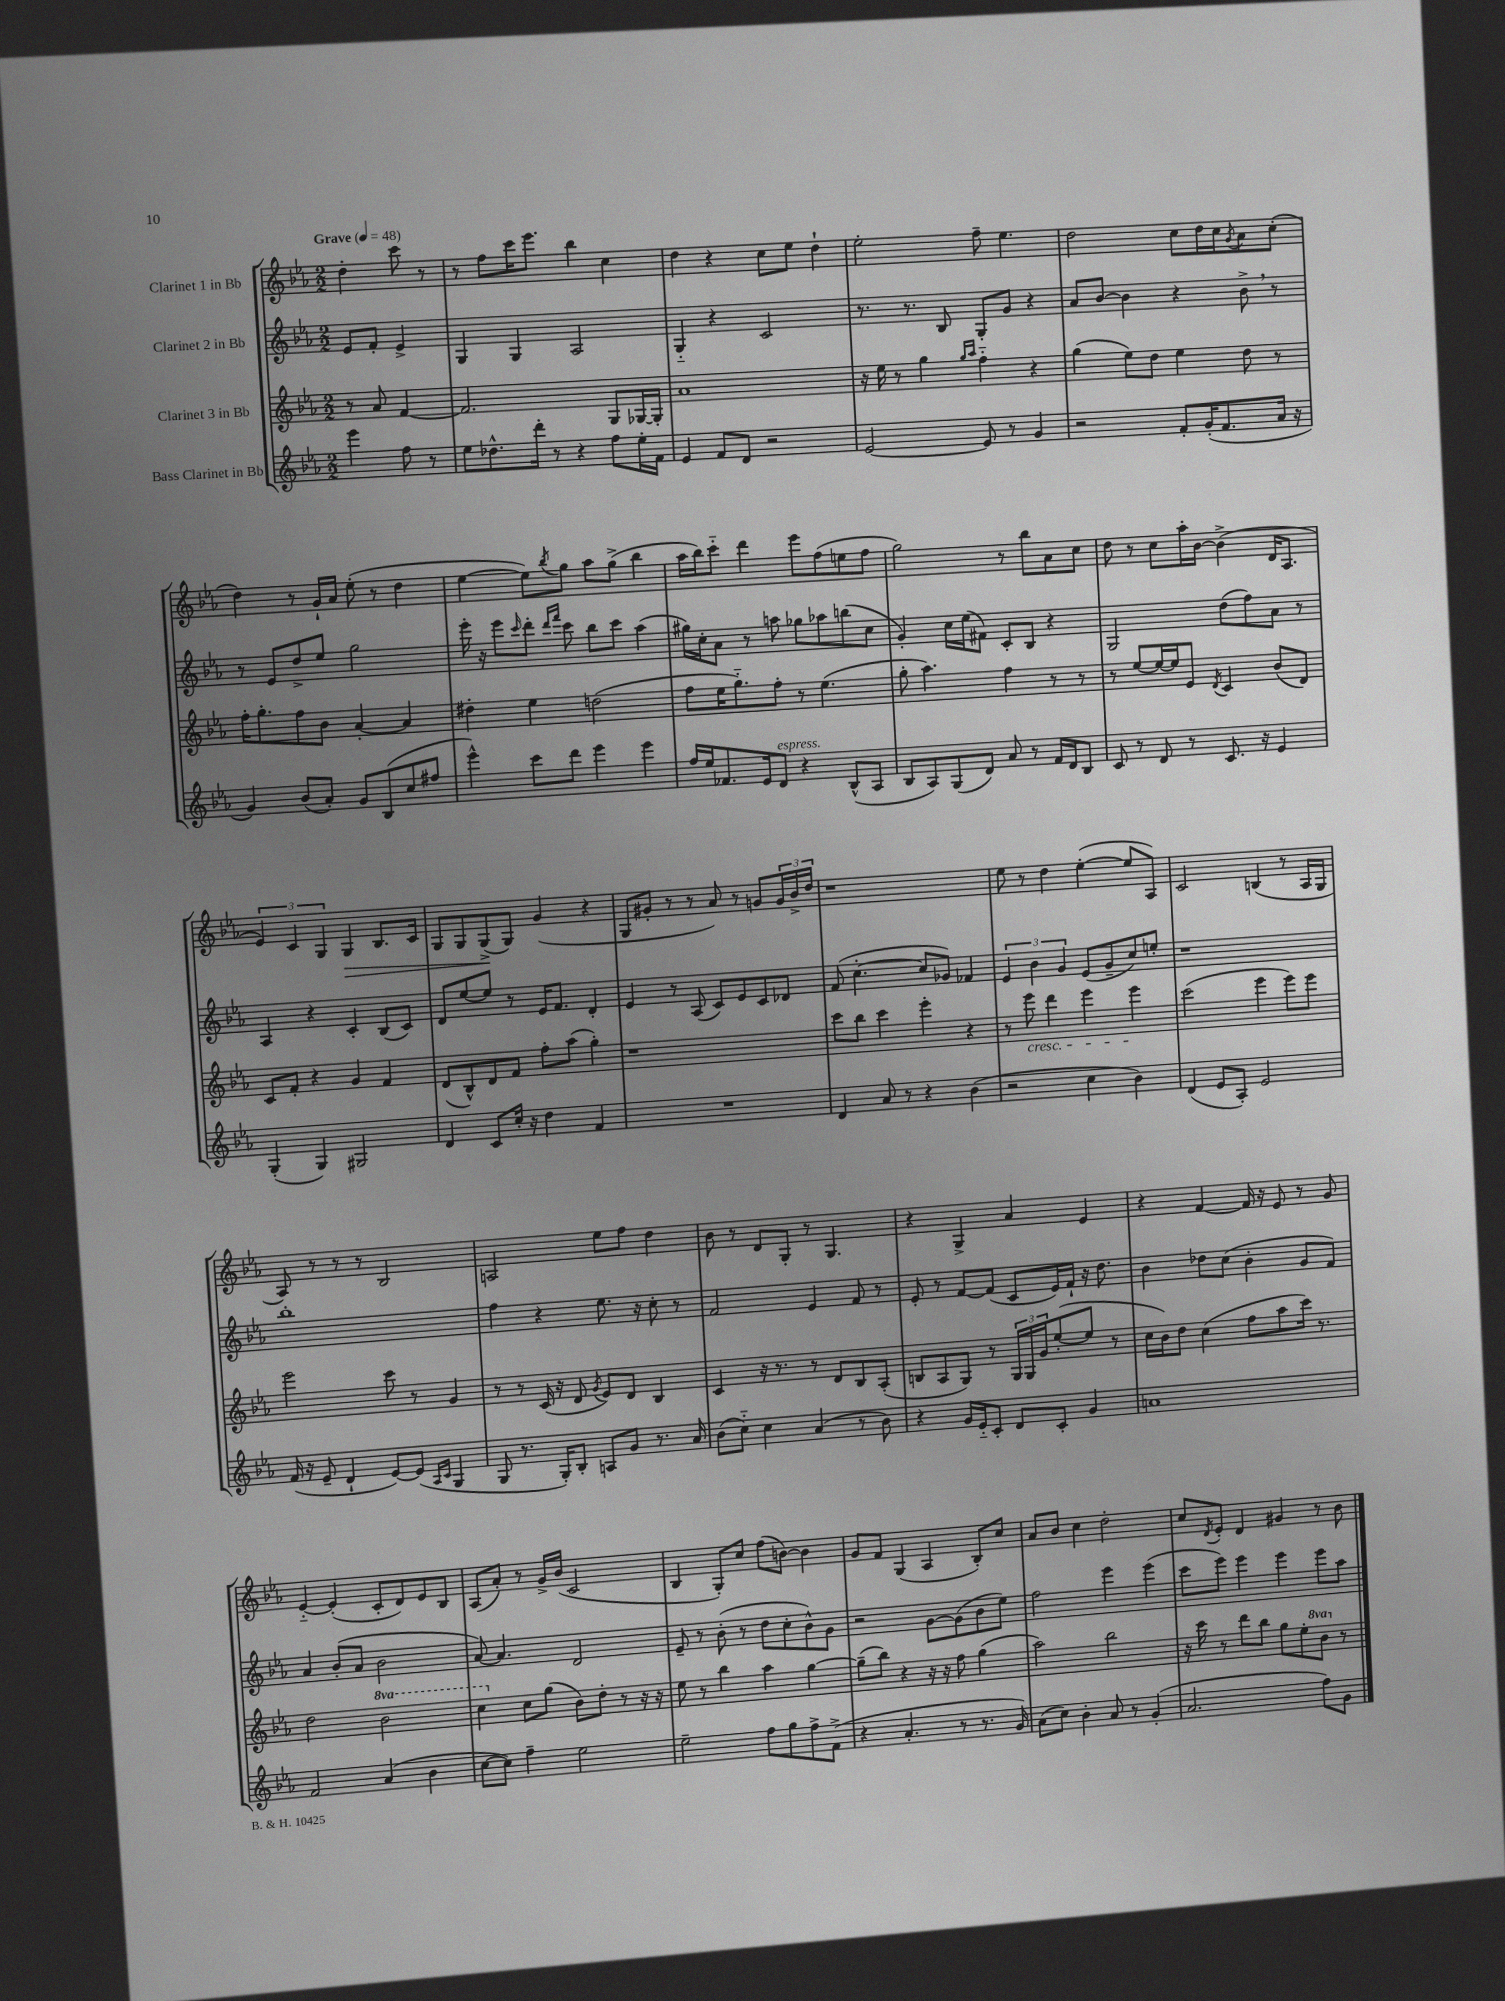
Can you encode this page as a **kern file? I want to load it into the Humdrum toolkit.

**kern	**kern	**kern	**kern	**dynam
*part4	*part3	*part2	*part1	*part1
*staff4	*staff3	*staff2	*staff1	*staff1
*I"Bass Clarinet in Bb	*I"Clarinet 3 in Bb	*I"Clarinet 2 in Bb	*I"Clarinet 1 in Bb	*
*clefG2	*clefG2	*clefG2	*clefG2	*
*k[b-e-a-]	*k[b-e-a-]	*k[b-e-a-]	*k[b-e-a-]	*
*M2/2	*M2/2	*M2/2	*M2/2	*
*MM48	*MM48	*MM48	*MM48	*
=	=	=	=	=
!	!	!	!LO:TX:a:B:t=Grave	!
4eee-\	8r	8e-/L	4dd'\	.
.	8a-/	8f'/J	.	.
8ff\	[4f/	4e-^/	8ccc\	.
8r	.	.	8r	.
=1	=1	=1	=1	=1
8ee-\L	2.f/]	4G/	8r	.
8.dd-X^^\	.	.	8ff\L	.
.	.	4G/	16ccc\K	.
16ddd'\Jk	.	.	8.eee-\J	.
8r	.	.	.	.
4r	.	2A-/	4bb-\	.
8ff\L	8G/L	.	4cc\	.
16ee-'\L	[16G-X/L	.	.	.
16f\JJ	16G-'/JJ]	.	.	.
=2	=2	=2	=2	=2
4e-/	1a-	4G/	4dd\	.
8f/L	.	4r	4r	.
8d/J	.	.	.	.
2r	.	2c/	8cc\L	.
.	.	.	8ee-\J	.
.	.	.	4dd`\	.
=3	=3	=3	=3	=3
[2e-/	16r	8.r	2ee-'\	.
.	16ee-\	.	.	.
.	8r	.	.	.
.	.	8.r	.	.
.	4gg\	.	.	.
.	.	8B-/	.	.
.	16qqgg/LL	.	.	.
.	16qqaa-/JJ	.	.	.
8e-/]	4ff\	8G'/L	8ff~\	.
8r	.	8g/J	4.ee-\	.
4g/	4r	4r	.	.
=4	=4	=4	=4	=4
2r	(4gg\	8a-/L	2dd\	.
.	.	[8b-/J	.	.
.	8ee-\L)	4b-\]	.	.
.	8dd\J	.	.	.
8f'/L	4ee-\	4r	8cc\L	.
(16g'/K	.	.	16dd\L	.
8.f/	.	.	16cc\J	.
.	.	.	8qg/	.
.	8dd\	8b-^,\	8a-\	.
16a-/Jk	8r	8r	(8cc'\J	.
16r	.	.	.	.
!!LO:LB:g=z
=5	=5	=5	=5	=5
4g/)	16ff'\KL	8r	4dd\)	.
.	8.gg'\	.	.	.
.	.	8e-/L	.	.
(8b-/L	8ff\	8dd^/	8r	.
8a-'/J)	8b-\J	8ee-/J	16g`/LL	.
.	.	.	16a-/JJ	.
8g/L	[4a-'/	2gg\	(8ee-'\	.
(8B-/	.	.	8r	.
8cc/	4a-/]	.	4dd\	.
8ff#X/J	.	.	.	.
=6	=6	=6	=6	=6
4eee-^^\)	4dd#X'\	16eee-'\	[4ee-\	.
.	.	16r	.	.
.	.	8eee-\L	.	.
.	.	16qqccc/	.	.
8ccc\L	4ee-\	8ddd'\J	8ee-\L])	.
.	.	16qqddd/LL	.	.
.	.	16qqfff/JJ	8qbb-/	.
8ddd\J	.	8ccc\	8gg\J	.
4eee-\	(2ddn\	8bb-\L	8aa-\L	.
.	.	8ccc\J	(8gg^\J	.
4eee-\	.	(4aa-\	4bb-\	.
=7	=7	=7	=7	=7
16ff/LL	8ff\L	16gg#X\LL)	16aa-\LL	.
16ee-/J	.	16cc'\J	16bb-\J)	.
8.f-X/	16ee-\K	8a-\J	8ccc\J	.
.	8.gg\)	.	.	.
.	.	8r	4ddd\	.
16e-/k	.	.	.	.
!LO:TX:a:i:t=espress.	!	!	!	!
8d/J	8ff'\J	8aan\	.	.
4r	8r	8gg-X\L	8eee-\L	.
.	(4.ee-\	8aa-X\	(8ff\	.
(8B-^^/L	.	(8bbn\	8een\	.
8A-/J	.	8cc\J	8ff\J	.
=8	=8	=8	=8	=8
8B-/L	8gg'\	4g'/)	2gg\)	.
8A-/)	4.aa-\)	.	.	.
(8G/	.	16cc\LL	.	.
.	.	(16ee-\J	.	.
8d/J)	.	8f#X\J)	.	.
8a-/	4ff\	8c'/L	8r	.
8r	.	8B-/J	8bb-\L	.
16f/LL	8r	4r	8a-\	.
16d/J	.	.	.	.
8B-/J	8r	.	8cc\J	.
=9	=9	=9	=9	=9
8c/	8r	2G/	8dd\	.
8r	[8ee-/L	.	8r	.
8d/	16ee-/L_	.	8cc\L	.
.	16ee-/J]	.	.	.
8r	8e-/J	.	16aa-'\L	.
.	.	.	[16b-\JJ	.
.	8qd/	.	.	.
8.c/	4c/	(8dd\L	(4b-^\]	.
.	.	8ff\)	.	.
16r	.	.	.	.
4e-/	(8b-/L	8a-\J	16d/KL	.
.	.	.	8.A-/J	.
.	8d/J)	8r	.	.
!!LO:LB:g=z
=10	=10	=10	=10	=10
(4G'/	8c/L	4A-/	6e-/)	.
.	8f'/J	.	.	.
.	.	.	6c/	.
4G/)	4r	4r	.	.
.	.	.	6G/	.
!	!	!	!	!LO:HP:b
2G#X/	4g/	4c'/	4G/	>
.	4f/	(8B-/L	8.B-/L	.
.	.	8c/J)	.	.
.	.	.	16c/Jk	.
=11	=11	=11	=11	=11
4d/	(8d/L	8d/L	8G/L	.
.	8B-^^/)	[8ee-/	8G/	.
8c/L	8d/	8ee-/J]	(8G^/	.
16cc'/Jk	8f/J	8r	8G/J)	]
16r	.	.	.	.
4dd\	8ff'\L	16e-/KL	(4g/	.
.	.	8.f/J	.	.
.	(8aa-\J	.	.	.
4f/	4gg'\)	4d'/	4r	.
=12	=12	=12	=12	=12
1r	1r	4e-/	8G/L	.
.	.	.	8g#X'/J	.
.	.	8r	8r	.
.	.	(8A-/	8r	.
.	.	8c/L)	8a-/)	.
.	.	8e-/	8r	.
.	.	8c/	8gn/L	.
.	.	8d-X/J	24g/L	.
.	.	.	24b-^/	.
.	.	.	24dd/JJ	.
=13	=13	=13	=13	=13
4d/	8ccc\L	(8f/	1r	.
.	8bb-\J	[4.cc'\	.	.
8a-/	4ccc\	.	.	.
8r	.	.	.	.
4r	4eee-'\	8cc/L]	.	.
.	.	8g-X/J)	.	.
(4b-\	4r	4f-X/	.	.
=14	=14	=14	=14	=14
2r	8r	6e-/	8ee-\	.
!	!LO:TX:b:i:t=cresc.	!	!	!
.	8eee-\	.	8r	.
.	.	6b-\	.	.
.	4ddd\	.	4dd\	.
.	.	6g/	.	.
4cc\	4eee-\	(8e-/L	([4ee-'\	.
.	.	8g~/	.	.
4b-\)	4eee-\	8cc/)	8ee-/L]	.
.	.	8een'/J	8A-/J)	.
=15	=15	=15	=15	=15
(4d/	(2ccc\	1r	2c/	.
8e-/L	.	.	.	.
8A-'/J)	.	.	.	.
2e-/	4eee-\	.	(4Bn/	.
.	8eee-\L)	.	8r	.
.	8eee-\J	.	16A-/LL	.
.	.	.	16G/JJ	.
!!LO:LB:g=z
=16	=16	=16	=16	=16
(16f/	2eee-\	1bb-'	8A-/)	.
16r	.	.	.	.
8e-~/	.	.	8r	.
4d`/	.	.	8r	.
.	.	.	8r	.
[8e-/L)	8ccc\	.	2B-/	.
(8e-/J]	8r	.	.	.
16qqA-/LL	.	.	.	.
16qqc/JJ	.	.	.	.
4G/	4g/	.	.	.
=17	=17	=17	=17	=17
8G/	8r	4ff\	2An/	.
8.r	8r	.	.	.
.	(16c/	4r	.	.
16G'/KL)	16r	.	.	.
8B-'/J	8d/	.	.	.
.	8qg/	.	.	.
8An/L	8e-/L)	8.ee-\	8ee-\L	.
8g/J	8d/J	.	8ff\J	.
.	.	16r	.	.
8.r	4B-/	8cc'\	4dd\	.
.	.	8r	.	.
16a-/	.	.	.	.
=18	=18	=18	=18	=18
(8b-\L	4c/	2f/	8b-\	.
8cc\J)	.	.	8r	.
4cc\	16r	.	8d/L	.
.	8.r	.	.	.
.	.	.	8G'/J	.
(4a-/	8r	4e-/	8r	.
.	8d/L	.	4.G/	.
8r	8B-/	8f/	.	.
8b-\)	(8A-'/J	8r	.	.
=19	=19	=19	=19	=19
4r	8Bn/L	8e-'/	4r	.
.	8A-/	8r	.	.
16g/LL	8G/J)	[8f/L	4G^/	.
16e-/J	.	.	.	.
8c'/J	8r	(8f/J]	.	.
8d/L	24G/LL	8c/L	4a-/	.
.	24G/	.	.	.
.	24g/J	.	.	.
8c'/J	([8ee-'/	16e-/L)	.	.
.	.	16f`/JJ	.	.
4g/	8ee-/J]	16r	4e-/	.
.	.	8.dd\	.	.
.	8r	.	.	.
=20	=20	=20	=20	=20
1an	16cc\LL	4b-\	4r	.
.	16b-\J)	.	.	.
.	8dd\J	.	.	.
.	(4cc\	8dd-X\L	[4f/	.
.	.	(8cc\J	.	.
.	8ff\L	4b-'\	16f/]	.
.	.	.	16r	.
.	8aa-\	.	8e-/	.
.	16ccc\Jk)	8g/L	8r	.
.	8.r	.	.	.
.	.	8f/J)	8g/	.
!!LO:LB:g=z
=21	=21	=21	=21	=21
2f/	2dd\	4a-/	[4e-/	.
.	.	(8b-'/L	(4e-'/]	.
.	.	8a-/J	.	.
*	*8va	*	*	*
(4a-/	2bb-\	2b-\	8c'/L	.
.	.	.	8d/)	.
4b-\	.	.	8e-/	.
.	.	.	8B-/J	.
=22	=22	=22	=22	=22
[8cc\L	4ccc\	[8a-/)	(8A-/L	.
8cc\J])	.	4.a-/]	8a-'/J)	.
*	*X8va	*	*	*
4ff~\	8cc\L	.	8r	.
.	(8gg\J	.	16g^/LL	.
.	.	.	(16b-/JJ	.
2ee-\	8b-\L)	2d/	2c/	.
.	8dd'\J	.	.	.
.	8r	.	.	.
.	16r	.	.	.
.	16r	.	.	.
=23	=23	=23	=23	=23
2ee-~\	8ee-\	8e-~/	4B-/	.
.	8r	8r	.	.
.	4bb-\	(8b-'\	8G'/L)	.
.	.	8r	8cc/J	.
8ff\L	4aa-\	8dd\L	(8ff\L	.
8gg\	.	8cc'\	[8bn\J)	.
8ff^\	[4gg\	8b-^^\)	4b\]	.
(8f^\J	.	8g\J	.	.
=24	=24	=24	=24	=24
4r	(8gg~\L]	2r	8g/L	.
.	8bb-\J)	.	8f/J	.
4.a-'/	4r	.	(4G/	.
.	16r	[8g\L	4A-/	.
.	16r	.	.	.
8r	8ff\	(8g\]	.	.
8.r	(4gg\	8b-\	8B-'/L)	.
.	.	8ee-\J)	8cc/J	.
16g/)	.	.	.	.
=25	=25	=25	=25	=25
(8a-\L	2aa-\)	2ff\	8a-/L	.
8cc\J)	.	.	8b-/J	.
4b-'\	.	.	4cc\	.
8a-/	2bb-\	4eee-\	2dd'\	.
8r	.	.	.	.
(4g'/	.	(4eee-\	.	.
=26	=26	=26	=26	=26
2.a-/	16r	8ccc\L	8cc/L	.
.	16ccc\	.	.	.
.	.	.	8qd/	.
.	8r	8eee-\J)	8e-'/J	.
.	8ddd\L	4eee-\	4d/	.
.	8bb-\J	.	.	.
.	8gg\L	4eee-\	4g#X/	.
.	8ee-'\	.	.	.
*	*8va	*	*	*
8ff\L)	8bb-\J	8eee-\L	8r	.
*	*X8va	*	*	*
8g\J	8r	8aa-\J	8b-\	.
==	==	==	==	==
*-	*-	*-	*-	*-
